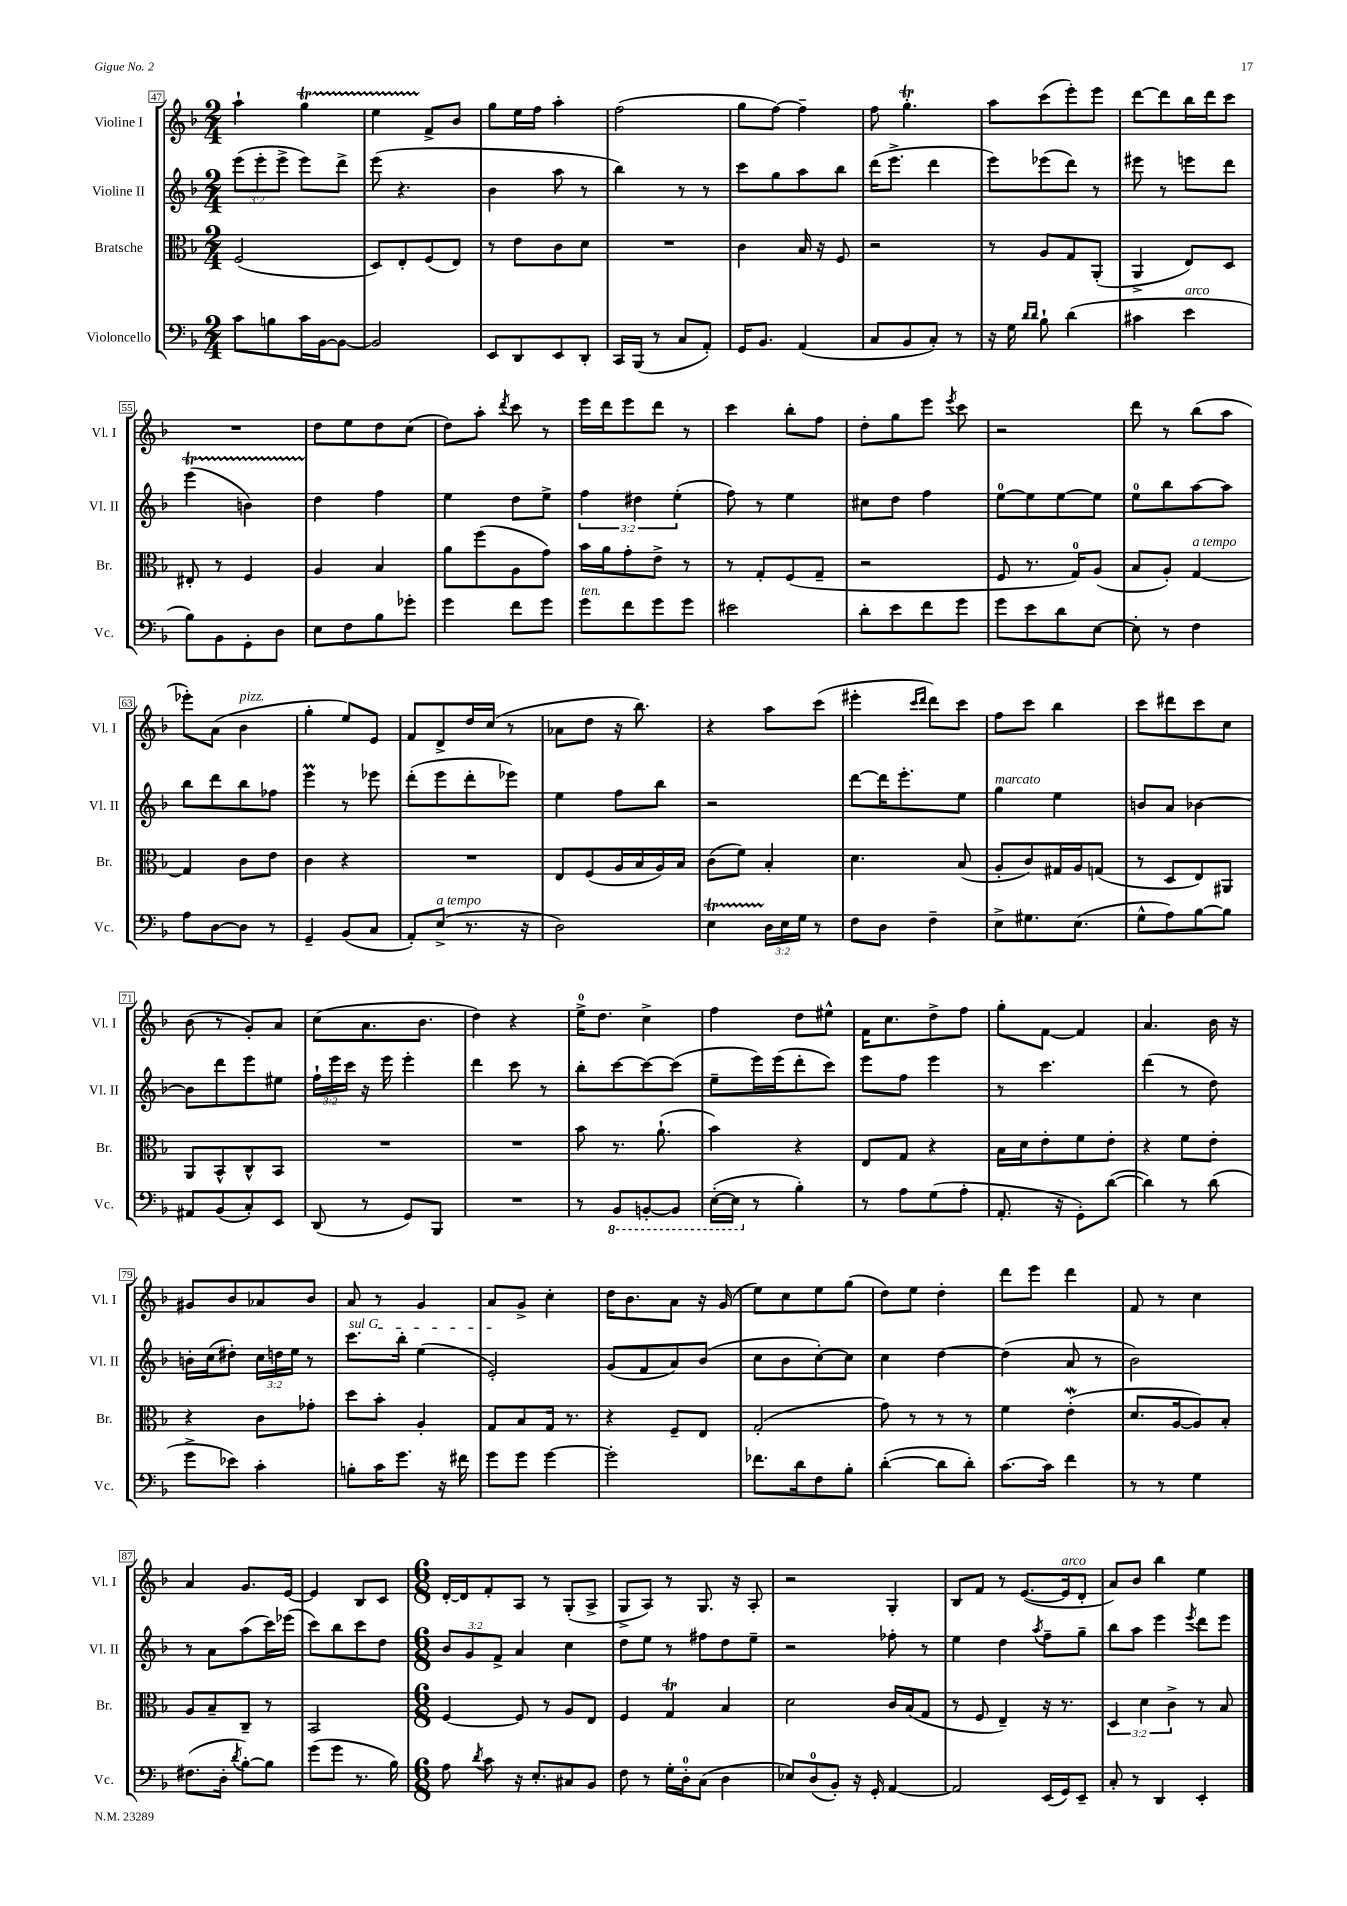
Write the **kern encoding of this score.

**kern	**kern	**kern	**kern
*staff4	*staff3	*staff2	*staff1
*clefF4	*clefC3	*clefG2	*clefG2
*k[b-]	*k[b-]	*k[b-]	*k[b-]
*M2/4	*M2/4	*M2/4	*M2/4
8c\L	(2F/	(12eee\L	4aa`\
.	.	12eee'\	.
8B\	.	.	.
.	.	12eee^\J	.
16c\L	.	8eee\L)	4gg\
[16BB-\J	.	.	.
8BB-\_J	.	8ddd^\J	.
=	=	=	=
2BB-/]	8D/L)	(8eee\	4ee\
.	8E'/	4.r	.
.	(8F/	.	8f^/L
.	8E/J)	.	8b-/J
=	=	=	=
8EE/L	8r	4b-\	8gg\L
8DD/	8e\L	.	16ee\L
.	.	.	16ff\JJ
8EE/	8c\	8aa\	4aa'\
8DD'/J	8d\J	8r	.
=	=	=	=
16CC/LL	2r	4bb-\)	(2ff\
(16BBB-/JJ	.	.	.
8r	.	.	.
8C/L	.	8r	.
8AA'/J)	.	8r	.
=	=	=	=
16GG/LK	4c\	8ccc\L	8gg\L
8.BB-/J	.	.	.
.	.	8gg\	[8ff\J)
(4AA/	16B-/	8aa\	4ff~\]
.	16r	.	.
.	8F/	8bb-\J	.
=	=	=	=
8C/L	2r	(16ddd\LK	8ff\
.	.	8.eee^\J	.
8BB-/	.	.	4.gg'\
8C'/J)	.	4ddd\	.
8r	.	.	.
=	=	=	=
16r	8r	8eee\L)	8aa\L
16G\	.	.	.
16qqd/LL	.	.	.
16qqd/JJ	.	.	.
8B-`\	8A/L	(8eee-\	(8ccc\
(4d\	8G/	8ddd\J)	8eee'\)
.	(8AA'/J	8r	8eee\J
=	=	=	=
4c#\	4AA^/	8eee#\	[8ddd\L
.	.	8r	8ddd\]
4e\	8E/L)	8eee\L	16bb-\L
.	.	.	16ddd\J
.	8D/J	8ddd\J	8ccc\J
=	=	=	=
8B-\L)	8E#'/	(4eee\	2r
8BB-\	8r	.	.
8GG'\	4F/	4b\)	.
8D\J	.	.	.
=	=	=	=
8E\L	4A/	4dd\	8dd\L
8F\	.	.	8ee\
8B-\	4B-/	4ff\	8dd\
8g-'\J	.	.	(8cc\J
=	=	=	=
4g\	8a\L	4ee\	8dd\L)
.	(8ff\	.	8aa'\J
.	.	.	8qddd/
8f\L	8A\	8dd\L	8ccc\
8g\J	8g\J)	8ee^\J	8r
=	=	=	=
8g\L	16b-\LL	6ff\	16eee\LL
.	16a\J	.	16ddd\J
8f\	8g'\	.	8eee\
.	.	6dd#\	.
8g\	8e^\J	.	8ddd\J
.	.	(6ee'\	.
8g\J	8r	.	8r
=	=	=	=
2e#\	8r	8ff\)	4ccc\
.	8G'/L	8r	.
.	(8F/	4ee\	8bb-'\L
.	8G~/J	.	8ff\J
=	=	=	=
8d'\L	2r	8cc#\L	8dd'\L
8e\	.	8dd\J	8gg\
8f\	.	4ff\	8eee\J
.	.	.	8qeee/
8g\J	.	.	8ccc\
=	=	=	=
8g\L	8F/	[8ee\L	2r
8e\	8.r	8ee\]	.
8d\	.	[8ee\	.
.	16G/LK)	.	.
[8E\J	(8A/J	8ee\]J	.
=	=	=	=
8E'\]	8B-/L	8ee\L	8ddd\
8r	8A'/J)	8bb-\	8r
4F\	[4G/	[8aa\	(8bb-\L
.	.	8aa\]J	8aa\J
=	=	=	=
8A\L	4G/]	8bb-\L	8eee-'\L)
[8D\	.	8ddd\	(8a\J
8D\]J	8c\L	8bb-\	4b-\
8r	8e\J	8ff-\J	.
=	=	=	=
4GG~/	4c\	4eee\	4gg'\
(8BB-/L	4r	8r	8ee/L)
8C/J	.	8eee-\	8e/J
=	=	=	=
8AA'/L)	2r	(8ddd'\L	8f/L
(8E^/J	.	8eee\	8d^/
8.r	.	8ddd'\	16dd/L
.	.	.	(16cc/JJ
.	.	8eee-\J)	8r
16r	.	.	.
=	=	=	=
2D\)	8E/L	4ee\	8a-\L
.	(8F/	.	8dd\J
.	16A/L	8ff\L	16r
.	16B-/	.	8.bb-\)
.	16A/)	8bb-\J	.
.	16B-/JJ	.	.
=	=	=	=
4E\	(8c\L	2r	4r
.	8f\J)	.	.
24D\LL	4B-'/	.	8aa\L
24E\	.	.	.
24G\JJ	.	.	.
8r	.	.	(8ccc\J
=	=	=	=
8F\L	4.d\	[8ddd\L	4eee#'\
8D\J	.	16ddd\]K	.
.	.	8.eee'\	.
.	.	.	16qqccc/LL
.	.	.	16qqddd/JJ
4F~\	.	.	8ddd\L)
.	(8B-/	8ee\J	8ccc\J
=	=	=	=
8E^\L	8A'/L	4gg\	8ff\L
8.G#\	8c/)	.	8ccc\J
.	16G#/L	4ee\	4bb-\
(8.E\J	16A/J	.	.
.	(8G/J	.	.
=	=	=	=
8G^^\L	8r	8b/L	8ccc\L
8A\)	8D/L	8a/J	8ddd#\
[8B-\	8E/)	[4b-\	8ccc\
8B-\]J	8AA#/J	.	8cc\J
=	=	=	=
8AA#/L	8AA/L	8b-\]L	(8b-\
(8BB-/	8BB-^^/	8ddd\	8r
8C'/)	8C^^/	8eee\	8g'/L)
8EE/J	8BB-/J	8ee#\J	8a/J
=	=	=	=
(8DD/	2r	24ff`\LL	(8cc\L
.	.	24eee\	.
.	.	24ccc\JJ	.
8r	.	16r	8.a\
.	.	16eee\	.
8GG/L)	.	4eee'\	.
.	.	.	8.b-\J
8BBB-/J	.	.	.
=	=	=	=
2r	2r	4ddd\	4dd\)
.	.	8ccc\	4r
.	.	8r	.
=	=	=	=
8r	8b-\	8bb-'\L	16ee^\LK
.	.	.	8.dd\J
8BBB-/L	8.r	[8ccc\	.
[8BBB'/	.	8ccc\_	4cc^\
.	(8.a`\	.	.
8BBB/]J	.	(8ccc\]J	.
=	=	=	=
([16EE'\LL	4b-\)	8ee~\L	4ff\
16EE\]JJ	.	.	.
8r	.	16eee\L)	.
.	.	(16eee\J	.
4B-'\)	4r	8ddd'\	8dd\L
.	.	8ccc\J)	8ee#^^\J
=	=	=	=
8r	8E/L	8eee\L	16f\LK
.	.	.	8.cc\
8A\L	8G/J	8ff\J	.
(8G\	4r	4eee\	8dd^\
8A'\J	.	.	8ff\J
=	=	=	=
8.AA'/	16B-\LL	8r	8gg'\L
.	16d\J	.	.
.	8e'\	4.ccc\	[8f\J
16r	.	.	.
8GG'\L)	8f\	.	4f/]
([8d\J	8e'\J	.	.
=	=	=	=
4d\])	4r	(4ddd\	4.a/
8r	8f\L	8r	.
(8d\	8e'\J	8dd\)	16b-\
.	.	.	16r
=	=	=	=
8g^\L	4r	16b'\LL	8g#/L
.	.	(16cc\J	.
8e-\J)	.	8dd#'\J)	8b-/
4c'\	8c\L	24cc\LL	8a-/
.	.	24dd\	.
.	.	24ee\JJ	.
.	8g-'\J	8r	8b-/J
=	=	=	=
8B'\L	8dd\L	8.ccc\L	8a/
16c\K	8b-'\J	.	8r
8.g\J	.	16bb-'\Jk	.
.	4A'/	(4ee\	4g/
16r	.	.	.
16f#\	.	.	.
=	=	=	=
8g\L	8G/L	2e'/)	8a/L
8g\J	8B-/	.	8g^/J
[4g\	16G/Jk	.	4cc'\
.	8.r	.	.
=	=	=	=
2g'\]	4r	(8g/L	16dd\LK
.	.	.	8.b-\
.	.	8f/	.
.	8F~/L	8a/)	8a\J
.	8E/J	(8b-/J	16r
.	.	.	(16g/
=	=	=	=
8.f-\L	(2G'/	8cc\L	8ee\L)
.	.	8b-\	8cc\
16d\k	.	.	.
8F\	.	[8cc'\)	8ee\
8B-'\J	.	8cc\]J	(8gg\J
=	=	=	=
([4d'\	8g\)	4cc\	8dd\L)
.	8r	.	8ee\J
8d\]L	8r	[4dd\	4dd'\
8d'\J)	8r	.	.
=	=	=	=
[8.c\L	4f\	(4dd\]	8ddd\L
.	.	.	8eee\J
16c\]Jk	.	.	.
4f\	(4e'\	8a/	4ddd\
.	.	8r	.
=	=	=	=
8r	8.d/L	2b-\)	8f/
8r	.	.	8r
.	[16A/k	.	.
4G\	8A/])	.	4cc\
.	8B-'/J	.	.
=	=	=	=
(8.F#\L	8A/L	8r	4a/
.	8B-~/	8a\L	.
16D'\Jk	.	.	.
8qd/	.	.	.
[8B-'\L)	8C~/J	(8aa\	8.g/L
8B-\]J	8r	16ccc\L)	.
.	.	(16eee-\JJ	[16e/Jk
=	=	=	=
(8g\L	2BB-/	8ccc\L)	4e/]
8g\J	.	8bb-\	.
8.r	.	8ccc\	8B-/L
.	.	8dd\J	8c/J
16B-\)	.	.	.
=	=	=	=
*M6/8	*M6/8	*M6/8	*M6/8
8A\	[4F/	12b-/L	[16d'/LL
.	.	.	16d/]J
.	.	12g/	.
8qd/	.	.	.
8c\	.	.	8f'/
.	.	12f^/J	.
16r	8F/]	4a/	8A/J
8.E'/L	.	.	.
.	8r	.	8r
8C#/	8A/L	4cc\	(8G'/L
8BB-/J	8E/J	.	8A^/J
=	=	=	=
8F\	4F/	8dd\L	8G^/L
8r	.	8ee\J	8A/J)
16G'\LL	4G/	8r	8r
16D'\J	.	.	.
(8C\J	.	8ff#\L	8.G/
4D\	4B-/	8dd\	.
.	.	.	16r
.	.	8ee~\J	8A'/
=	=	=	=
8E-/L)	2d\	2r	2r
(8D/	.	.	.
8BB-'/J)	.	.	.
16r	.	.	.
16GG'/	.	.	.
[4AA/	16c/LL	8ff-'\	4G'/
.	(16B-/J	.	.
.	8G/J	8r	.
=	=	=	=
2AA/]	8r	4ee\	8B-/L
.	8F/	.	8f/J
.	4E~/)	4dd\	8r
.	.	.	([8.e/L
.	.	8qaa/	.
(16EE/LL	16r	8ff~\L	.
16GG/J)	8.r	.	16e/]k
8EE~/J	.	8gg~\J	8d'/J
=	=	=	=
8C'/	6D/	8bb-\L	8a/L)
8r	.	8aa\J	8b-/J
.	6d\	.	.
4DD/	.	4eee\	4bb-\
.	6c^\	.	.
.	.	8qeee/	.
4EE'/	8r	8ddd\L	4ee\
.	8B-/	8eee\J	.
==	==	==	==
*-	*-	*-	*-
